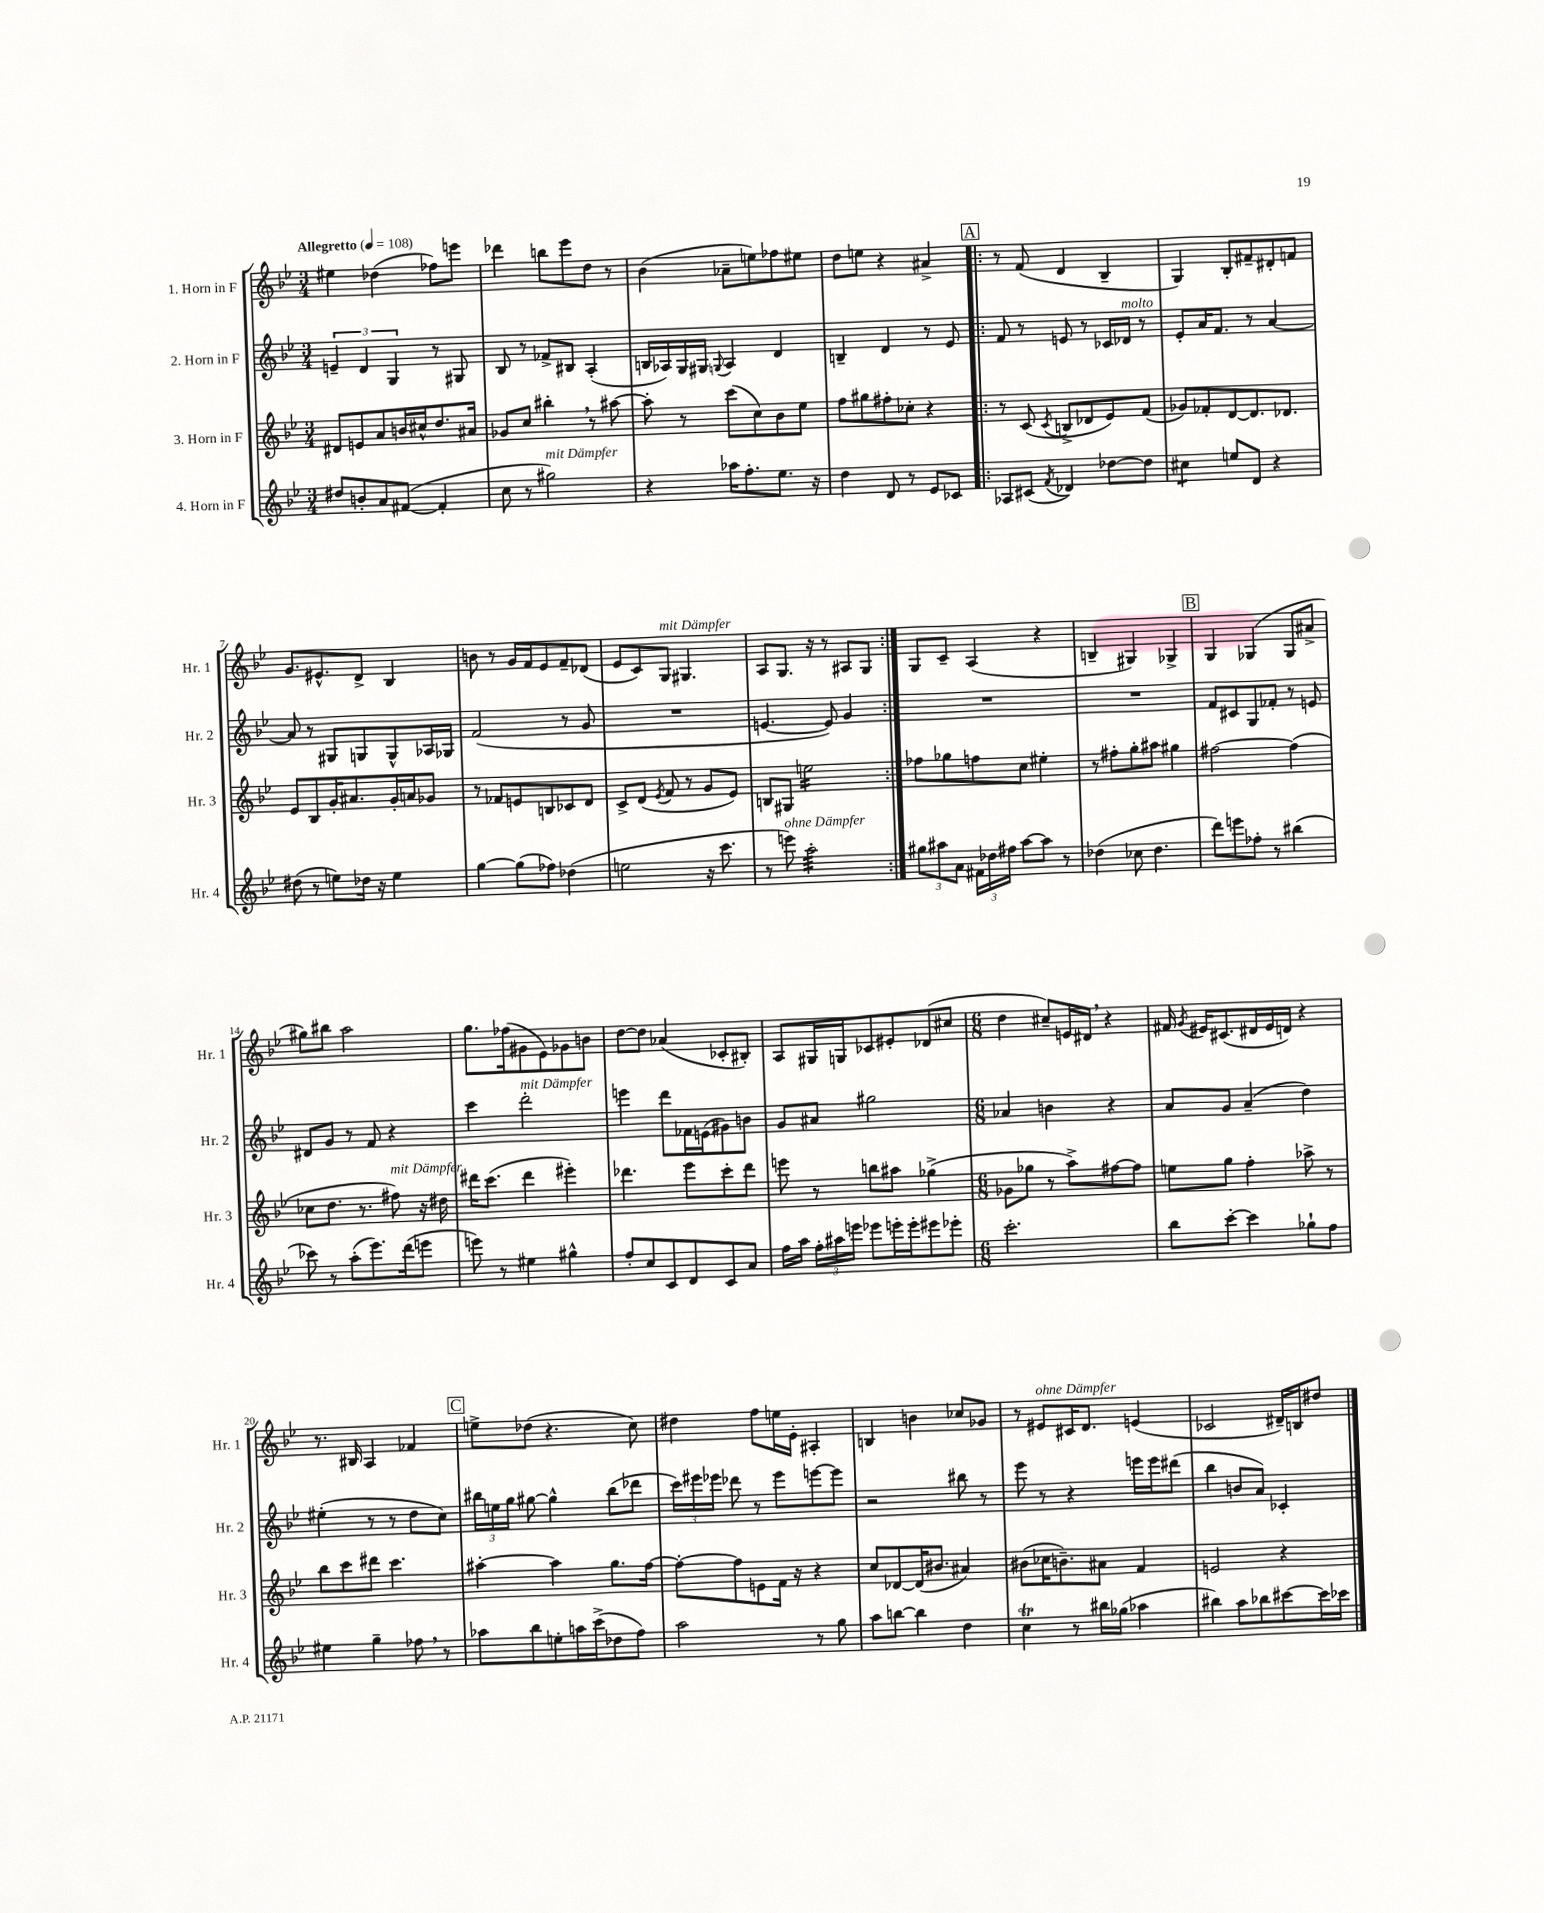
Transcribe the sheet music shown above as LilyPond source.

<<
\new StaffGroup <<
\new Staff = "s0" \with { instrumentName = "1. Horn in F" shortInstrumentName = "Hr. 1" } {
    \clef treble \key bes \major \numericTimeSignature \time 3/4 \tempo "Allegretto" 4 = 108
    \autoBeamOff eis''4 des''4( fes''8[) e'''8] |
    des'''4 b''8[ ees'''8 d''8] r8 |
    bes'4( aes'8[-- e''8) fes''8 eis''8] |
    d''8[ e''8] r4 ais'4-> |
    \repeat volta 2 { \mark \markup { \box "A" } r8 f'8( d'4 bes4-- |
    g4) bes8[-. fis'8-- dis'8-. f'8] |
    g'8.[ eis'8.-^ d'8]-> bes4 |
    b'8 r8 g'16[ f'16 ees'8 f'8-- des'8]( |
    ees'8[ c'8) g8]^\markup { \italic "mit Dämpfer" } gis4. |
    a8[ g8.] r16 r8 ais8[ g8] | }
    g8[ c'8]-- a4( r4 |
    b4-- gis4) ges4-> |
    \mark \markup { \box "B" } g4 ges4( ges8[ ais'8]-> |
    gis''8[) bis''8] a''2 |
    g''8.[ fes''16( gis'8 ees'8) ges'8 b'8] |
    d''8[~ d''8] aes'4( ces'8[-. bis8]-.) |
    a8[ gis16 g16 ces'8 eis'8-. des'8( cis''8] |
    \numericTimeSignature \time 6/8 d''4 cis''8[--) e'16 dis'16] \breathe r4 |
    fis'16 \acciaccatura { g'8 } eis'16[ cis'8.( dis'16 eis'16 d'16]) r4 |
    r8. bis16 a4 fes'4 |
    \mark \markup { \box "C" } e''8[-> des''8]( r4. c''8) |
    dis''4 f''8[ e''16 ees'16]-. ais4-. |
    b4 b'4 ces''8[ ges'8] |
    r8 eis'8[^\markup { \italic "ohne Dämpfer" } cis'16 d'8.] e'4( |
    ces'2 dis'16[--) b16 dis''8] \bar "|." |
}
\new Staff = "s1" \with { instrumentName = "2. Horn in F" shortInstrumentName = "Hr. 2" } {
    \clef treble \key bes \major \numericTimeSignature \time 3/4
    \autoBeamOff \tuplet 3/2 { e'4-- d'4 g4 } r8 gis8 |
    bes8 r8 fes'8[-> bis8] a4-.( |
    b16[ aes16) g16 gis16] \appoggiatura { g8 } aes4 d'4 |
    b4-- d'4 r8 ees'8 |
    \repeat volta 2 { \mark \markup { \box "A" } f'8 r8 e'8 r8 ces'16[ des'16]^\markup { \italic "molto" } r8 |
    ees'8[-. a'16 f'8.] r8 a'4~ |
    a'8 r8 gis8[ g8 g8-^ aes16 ges16] |
    f'2( r8 g'8 |
    R2. |
    e'4.~ e'8) g'4 | }
    R2. |
    R2. |
    \mark \markup { \box "B" } f'8[ cis'8 g8 fes'8]-. r8 e'8 |
    dis'8[ g'8] r8 f'8 r4 |
    c'''4 d'''2-.^\markup { \italic "mit Dämpfer" } |
    e'''4 d'''8[ fes'16 e'16( gis'8) b'8] |
    g'8[ ais'8] gis''2 |
    \numericTimeSignature \time 6/8 aes'4 b'4 r4 |
    a'8[ g'8] a'4--( d''4) |
    eis''4-.( r8 r8 d''8[ c''8]) |
    \mark \markup { \box "C" } \tuplet 3/2 { bis''16[ e''16 g''16] } gis''8~ gis''4-^ bis''8[( des'''8] |
    \tuplet 3/2 { c'''16[) eis'''16 ees'''16] } des'''8 r8 ees'''8[ e'''8~ e'''8] |
    r2 bis''8 r8 |
    ees'''8 r8 r4 e'''16[ e'''16 dis'''8]( |
    bes''4 b'8[ a'8]) ces'4-. \bar "|." |
}
\new Staff = "s2" \with { instrumentName = "3. Horn in F" shortInstrumentName = "Hr. 3" } {
    \clef treble \key bes \major \numericTimeSignature \time 3/4
    \autoBeamOff dis'8[ e'8 a'8 b'16 cis''16-^ d''8. ais'16] |
    ges'8[ c''8] bis''4-. \breathe r8 ais''8~ |
    ais''8-. r8 c'''8[( c''8) bes'8 ees''8] |
    f''8[ gis''8 fis''8-. ces''8]-. r4 |
    \repeat volta 2 { \mark \markup { \box "A" } r8 c'8( \acciaccatura { c'8 } b8[-> des'8 ees'8) f'8]( |
    ges'8[) fes'8-. d'8~ d'8. des'8.] |
    ees'8[ bes8 g'16-. ais'8. g'16-. a'16 ges'8] |
    r8 fes'8[ e'8 b8 ces'8 d'8] |
    c'8[-> d'8]( \acciaccatura { ees'8 } f'8 r8 g'8[ ees'8]) |
    b8[ gis8] e''2:16 | }
    fes''8[ ges''8 f''8 c''8] eis''4-. |
    r8 fis''8[-. g''8-. ais''8] gis''4 |
    \mark \markup { \box "B" } fis''2~ fis''4( |
    ces''8[ d''8.] r8. fis''8^\markup { \italic "mit Dämpfer" }) r16 dis''16 |
    dis'''16[ c'''8.]( dis'''4 eis'''4-.) |
    des'''4. ees'''8[ c'''8-. des'''8] |
    e'''8 r8 b''8[ ais''8] ges''4->( |
    \numericTimeSignature \time 6/8 ges'8[ ges''8] r8 a''8[->) fis''8~ fis''8] |
    e''8[ g''8] f''4-. aes''8-> r8 |
    bes''8[ c'''8 dis'''8] c'''4. |
    \mark \markup { \box "C" } ais''4~-. ais''4 g''8.[ f''16]~ |
    f''8[~-. f''8 e'8 f'16] r16 r4 |
    c''8[ des'8~ des'16( bis'8.] ais'4) |
    bis'8[( ces''16 b'8.--) ais'8] f'4 |
    e'2 r4 \bar "|." |
}
\new Staff = "s3" \with { instrumentName = "4. Horn in F" shortInstrumentName = "Hr. 4" } {
    \clef treble \key bes \major \numericTimeSignature \time 3/4
    \autoBeamOff dis''8[ b'8-. a'8 fis'8]~( fis'4-. |
    c''8 r8 gis''2^\markup { \italic "mit Dämpfer" }) |
    r4 aes''16[ f''8.-. ees''8.] r16 |
    d''4 d'8 r8 ees'8[ ces'8] |
    \repeat volta 2 { \mark \markup { \box "A" } aes8[ cis'8]( \acciaccatura { f'8 } des'4) des''8[~ des''8] |
    cis''4:8 e''8[ d'8] r4 |
    dis''8( r8 e''8[) des''16] r16 e''4 |
    g''4~ g''8[( fes''8]) des''4( |
    e''2 r16 c'''8. |
    r8 e'''8^\markup { \italic "ohne Dämpfer" }) a''2:32-. | }
    \tuplet 3/2 { gis''8[ ais''8 a'8] } \tuplet 3/2 { fis'16[ des''16 fis''16] } ais''8[~ ais''8] r8 |
    des''4( ces''8 des''4. |
    \mark \markup { \box "B" } d'''8[) e'''8 fes''8]-. r8 bis''4( |
    ces'''8) r8 a''8[-.( ees'''8.) d'''16( e'''8] |
    e'''8) r8 eis''4 gis''4-^ |
    f''8[-. c''8 c'8 d'8 c'8 a'8] |
    f''16[ a''16] \tuplet 3/2 { f''16[-. ais''16 e'''16] } ees'''8[ e'''16-. e'''16-. eis'''8 ees'''8]-. |
    \numericTimeSignature \time 6/8 c'''2.-. |
    bes''8[ c'''8]~-. c'''4 ges''8[-! f''8] |
    eis''4 g''4-- fes''8 \breathe r8 |
    \mark \markup { \box "C" } aes''8[ bes''8 e''8-. a''16 c'''16->( des''8 f''8]) |
    a''2 r8 g''8 |
    a''8[ b''8]~ b''4 d''4 |
    c''4\trill r8 bis''16[ ges''16]( aes''4 |
    bis''4) a''8[ bes''8 cis'''8~ cis'''16 ces'''16] \bar "|." |
}
>>
>>
